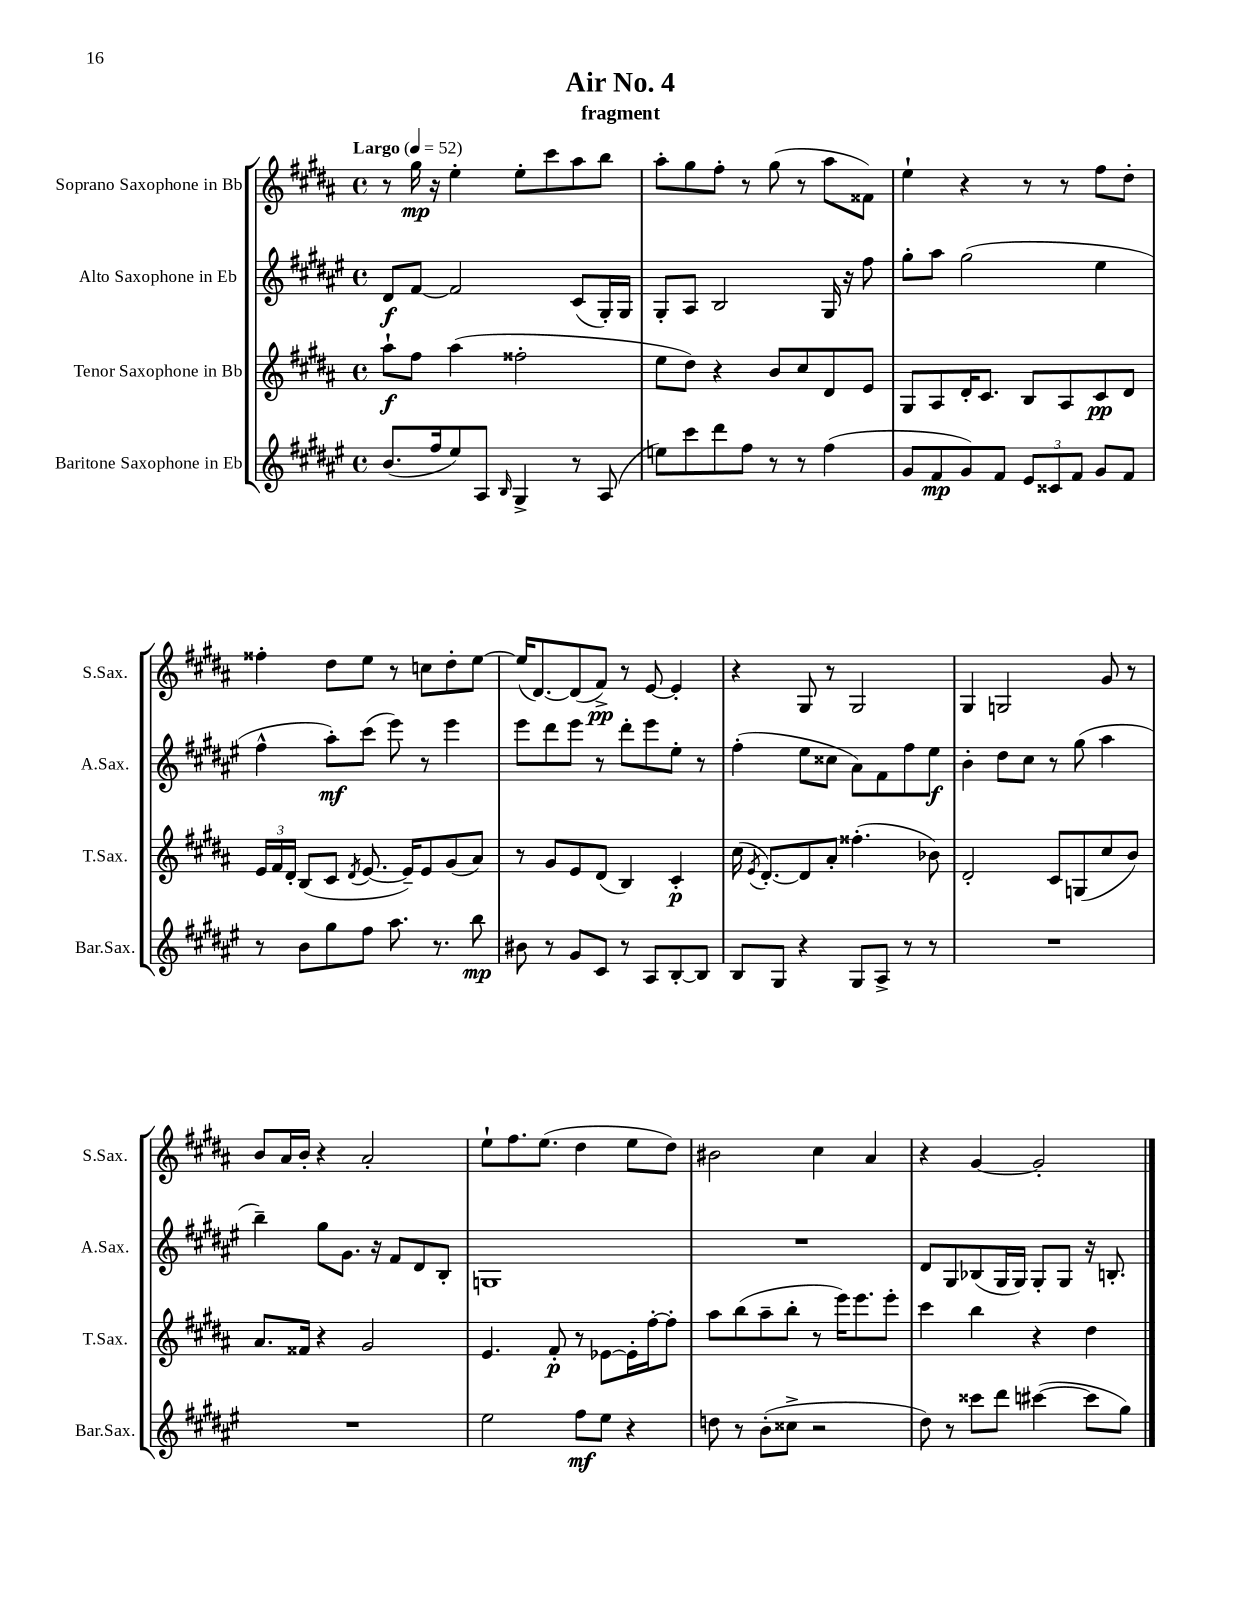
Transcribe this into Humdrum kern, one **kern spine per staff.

**kern	**dynam	**kern	**dynam	**kern	**dynam	**kern	**dynam
*part4	*part4	*part3	*part3	*part2	*part2	*part1	*part1
*staff4	*staff4	*staff3	*staff3	*staff2	*staff2	*staff1	*staff1
*I"Baritone Saxophone in Eb	*	*I"Tenor Saxophone in Bb	*	*I"Alto Saxophone in Eb	*	*I"Soprano Saxophone in Bb	*
*I'Bar.Sax.	*	*I'T.Sax.	*	*I'A.Sax.	*	*I'S.Sax.	*
*clefG2	*	*clefG2	*	*clefG2	*	*clefG2	*
*k[f#c#g#d#a#e#]	*	*k[f#c#g#d#a#]	*	*k[f#c#g#d#a#e#]	*	*k[f#c#g#d#a#]	*
*M4/4	*	*M4/4	*	*M4/4	*	*M4/4	*
*met(c)	*	*met(c)	*	*met(c)	*	*met(c)	*
*MM52	*	*MM52	*	*MM52	*	*MM52	*
=1	=1	=1	=1	=1	=1	=1	=1
!	!	!	!	!	!	!LO:TX:a:B:t=Largo	!
(8.b/L	.	8aa#`\L	f	8d#/L	f	8r	.
.	.	8ff#\J	.	[8f#/J	.	16gg#\	mp
16ff#/k	.	.	.	.	.	16r	.
8ee#/)	.	(4aa#\	.	2f#/]	.	4ee'\	.
8A#/J	.	.	.	.	.	.	.
16qqB/	.	.	.	.	.	.	.
4G#^/	.	2ff##X'\	.	.	.	8ee'\L	.
.	.	.	.	.	.	8ccc#\	.
8r	.	.	.	(8c#/L	.	8aa#\	.
(8A#/	.	.	.	16G#'/L)	.	8bb\J	.
.	.	.	.	16G#/JJ	.	.	.
=2	=2	=2	=2	=2	=2	=2	=2
8een\L)	.	8ee\L	.	8G#'/L	.	8aa#'\L	.
8ccc#\	.	8dd#\J)	.	8A#/J	.	8gg#\	.
8ddd#\	.	4r	.	2B/	.	8ff#'\J	.
8ff#\J	.	.	.	.	.	8r	.
8r	.	8b/L	.	.	.	(8gg#\	.
8r	.	8cc#/	.	.	.	8r	.
(4ff#\	.	8d#/	.	16G#/	.	8aa#\L	.
.	.	.	.	16r	.	.	.
.	.	8e/J	.	8ff#\	.	8f##X\J)	.
=3	=3	=3	=3	=3	=3	=3	=3
8g#/L	.	8G#/L	.	8gg#'\L	.	4ee`\	.
8f#/	mp	8A#/	.	8aa#\J	.	.	.
8g#/)	.	16d#'/K	.	(2gg#\	.	4r	.
.	.	8.c#/J	.	.	.	.	.
8f#/J	.	.	.	.	.	.	.
12e#/L	.	8B/L	.	.	.	8r	.
12c##X/	.	.	.	.	.	.	.
.	.	8A#/	.	.	.	8r	.
12f#/J	.	.	.	.	.	.	.
8g#/L	.	8c#/	pp	4ee#\	.	8ff#\L	.
8f#/J	.	8d#/J	.	.	.	8dd#'\J	.
!!LO:LB:g=z
=4	=4	=4	=4	=4	=4	=4	=4
8r	.	24e/LL	.	4ff#^^\	.	4ff##X'\	.
.	.	24f#/	.	.	.	.	.
.	.	24d#'/JJ	.	.	.	.	.
8b\L	.	(8B/L	.	.	.	.	.
8gg#\	.	8c#/J	.	8aa#'\L)	mf	8dd#\L	.
.	.	8qd#/	.	.	.	.	.
8ff#\J	.	[8.e/	.	(8ccc#\J	.	8ee\J	.
8.aa#\	.	.	.	8eee#\)	.	8r	.
.	.	16e~/KL])	.	.	.	.	.
.	.	8e/	.	8r	.	8ccn\L	.
8.r	.	.	.	.	.	.	.
.	.	(8g#/	.	4eee#\	.	8dd#'\	.
8bb\	mp	8a#/J)	.	.	.	[8ee\J	.
=5	=5	=5	=5	=5	=5	=5	=5
8b#X\	.	8r	.	8eee#\L	.	(16ee/KL]	.
.	.	.	.	.	.	[8.d#/)	.
8r	.	8g#/L	.	8ddd#\	.	.	.
8g#/L	.	8e/	.	8eee#\J	.	(8d#/]	.
8c#/J	.	(8d#/J	.	8r	.	8f#^/J)	pp
8r	.	4B/)	.	8ddd#'\L	.	8r	.
8A#/L	.	.	.	8eee#\	.	[8e/	.
[8B'/	.	4c#'/	p	8ee#'\J	.	4e'/]	.
8B/J]	.	.	.	8r	.	.	.
=6	=6	=6	=6	=6	=6	=6	=6
8B/L	.	(16cc#\	.	(4ff#'\	.	4r	.
.	.	8qe/	.	.	.	.	.
.	.	[8.d#'/L)	.	.	.	.	.
8G#/J	.	.	.	.	.	.	.
4r	.	8d#/]	.	8ee#\L	.	8G#/	.
.	.	8a#'/J	.	8cc##X\J	.	8r	.
8G#/L	.	(4.ff##X'\	.	8a#\L)	.	2G#/	.
8A#^/J	.	.	.	8f#\	.	.	.
8r	.	.	.	8ff#\	.	.	.
8r	.	8b-X\)	.	8ee#\J	f	.	.
=7	=7	=7	=7	=7	=7	=7	=7
1r	.	2d#'/	.	4b'\	.	4G#/	.
.	.	.	.	8dd#\L	.	2Gn/	.
.	.	.	.	8cc#\J	.	.	.
.	.	8c#/L	.	8r	.	.	.
.	.	(8Gn/	.	(8gg#\	.	.	.
.	.	8cc#/	.	4aa#\	.	8g#/	.
.	.	8b/J)	.	.	.	8r	.
!!LO:LB:g=z
=8	=8	=8	=8	=8	=8	=8	=8
1r	.	8.a#/L	.	4bb~\)	.	8b/L	.
.	.	.	.	.	.	16a#/L	.
.	.	16f##X/Jk	.	.	.	16b'/JJ	.
.	.	4r	.	8gg#\L	.	4r	.
.	.	.	.	8.g#\J	.	.	.
.	.	2g#/	.	.	.	2a#'/	.
.	.	.	.	16r	.	.	.
.	.	.	.	8f#/L	.	.	.
.	.	.	.	8d#/	.	.	.
.	.	.	.	8B'/J	.	.	.
=9	=9	=9	=9	=9	=9	=9	=9
2ee#\	.	4.e/	.	1Gn	.	8ee`\L	.
.	.	.	.	.	.	8.ff#\	.
.	.	.	.	.	.	(8.ee\J	.
.	.	8f#'/	p	.	.	.	.
8ff#\L	mf	8r	.	.	.	4dd#\	.
8ee#\J	.	[8e-X\L	.	.	.	.	.
4r	.	16e-'\L]	.	.	.	8ee\L	.
.	.	[16ff#'\J	.	.	.	.	.
.	.	8ff#'\J]	.	.	.	8dd#\J)	.
=10	=10	=10	=10	=10	=10	=10	=10
8ddn\	.	8aa#\L	.	1r	.	2b#X\	.
8r	.	(8bb\	.	.	.	.	.
(8b'\L	.	8aa#~\	.	.	.	.	.
8cc##X^\J	.	8bb'\J	.	.	.	.	.
2r	.	8r	.	.	.	4cc#\	.
.	.	16eee\KL)	.	.	.	.	.
.	.	8.eee\	.	.	.	.	.
.	.	.	.	.	.	4a#/	.
.	.	8eee'\J	.	.	.	.	.
=11	=11	=11	=11	=11	=11	=11	=11
8dd#\)	.	4ccc#\	.	8d#/L	.	4r	.
8r	.	.	.	8G#/	.	.	.
8ccc##X\L	.	4bb\	.	(8B-X/	.	[4g#/	.
8ddd#\J	.	.	.	16G#/L	.	.	.
.	.	.	.	16G#/JJ)	.	.	.
([4ccc#X\	.	4r	.	8G#'/L	.	2g#'/]	.
.	.	.	.	8G#/J	.	.	.
8ccc#\L]	.	4dd#\	.	16r	.	.	.
.	.	.	.	8.Bn'/	.	.	.
8gg#\J)	.	.	.	.	.	.	.
==	==	==	==	==	==	==	==
*-	*-	*-	*-	*-	*-	*-	*-
